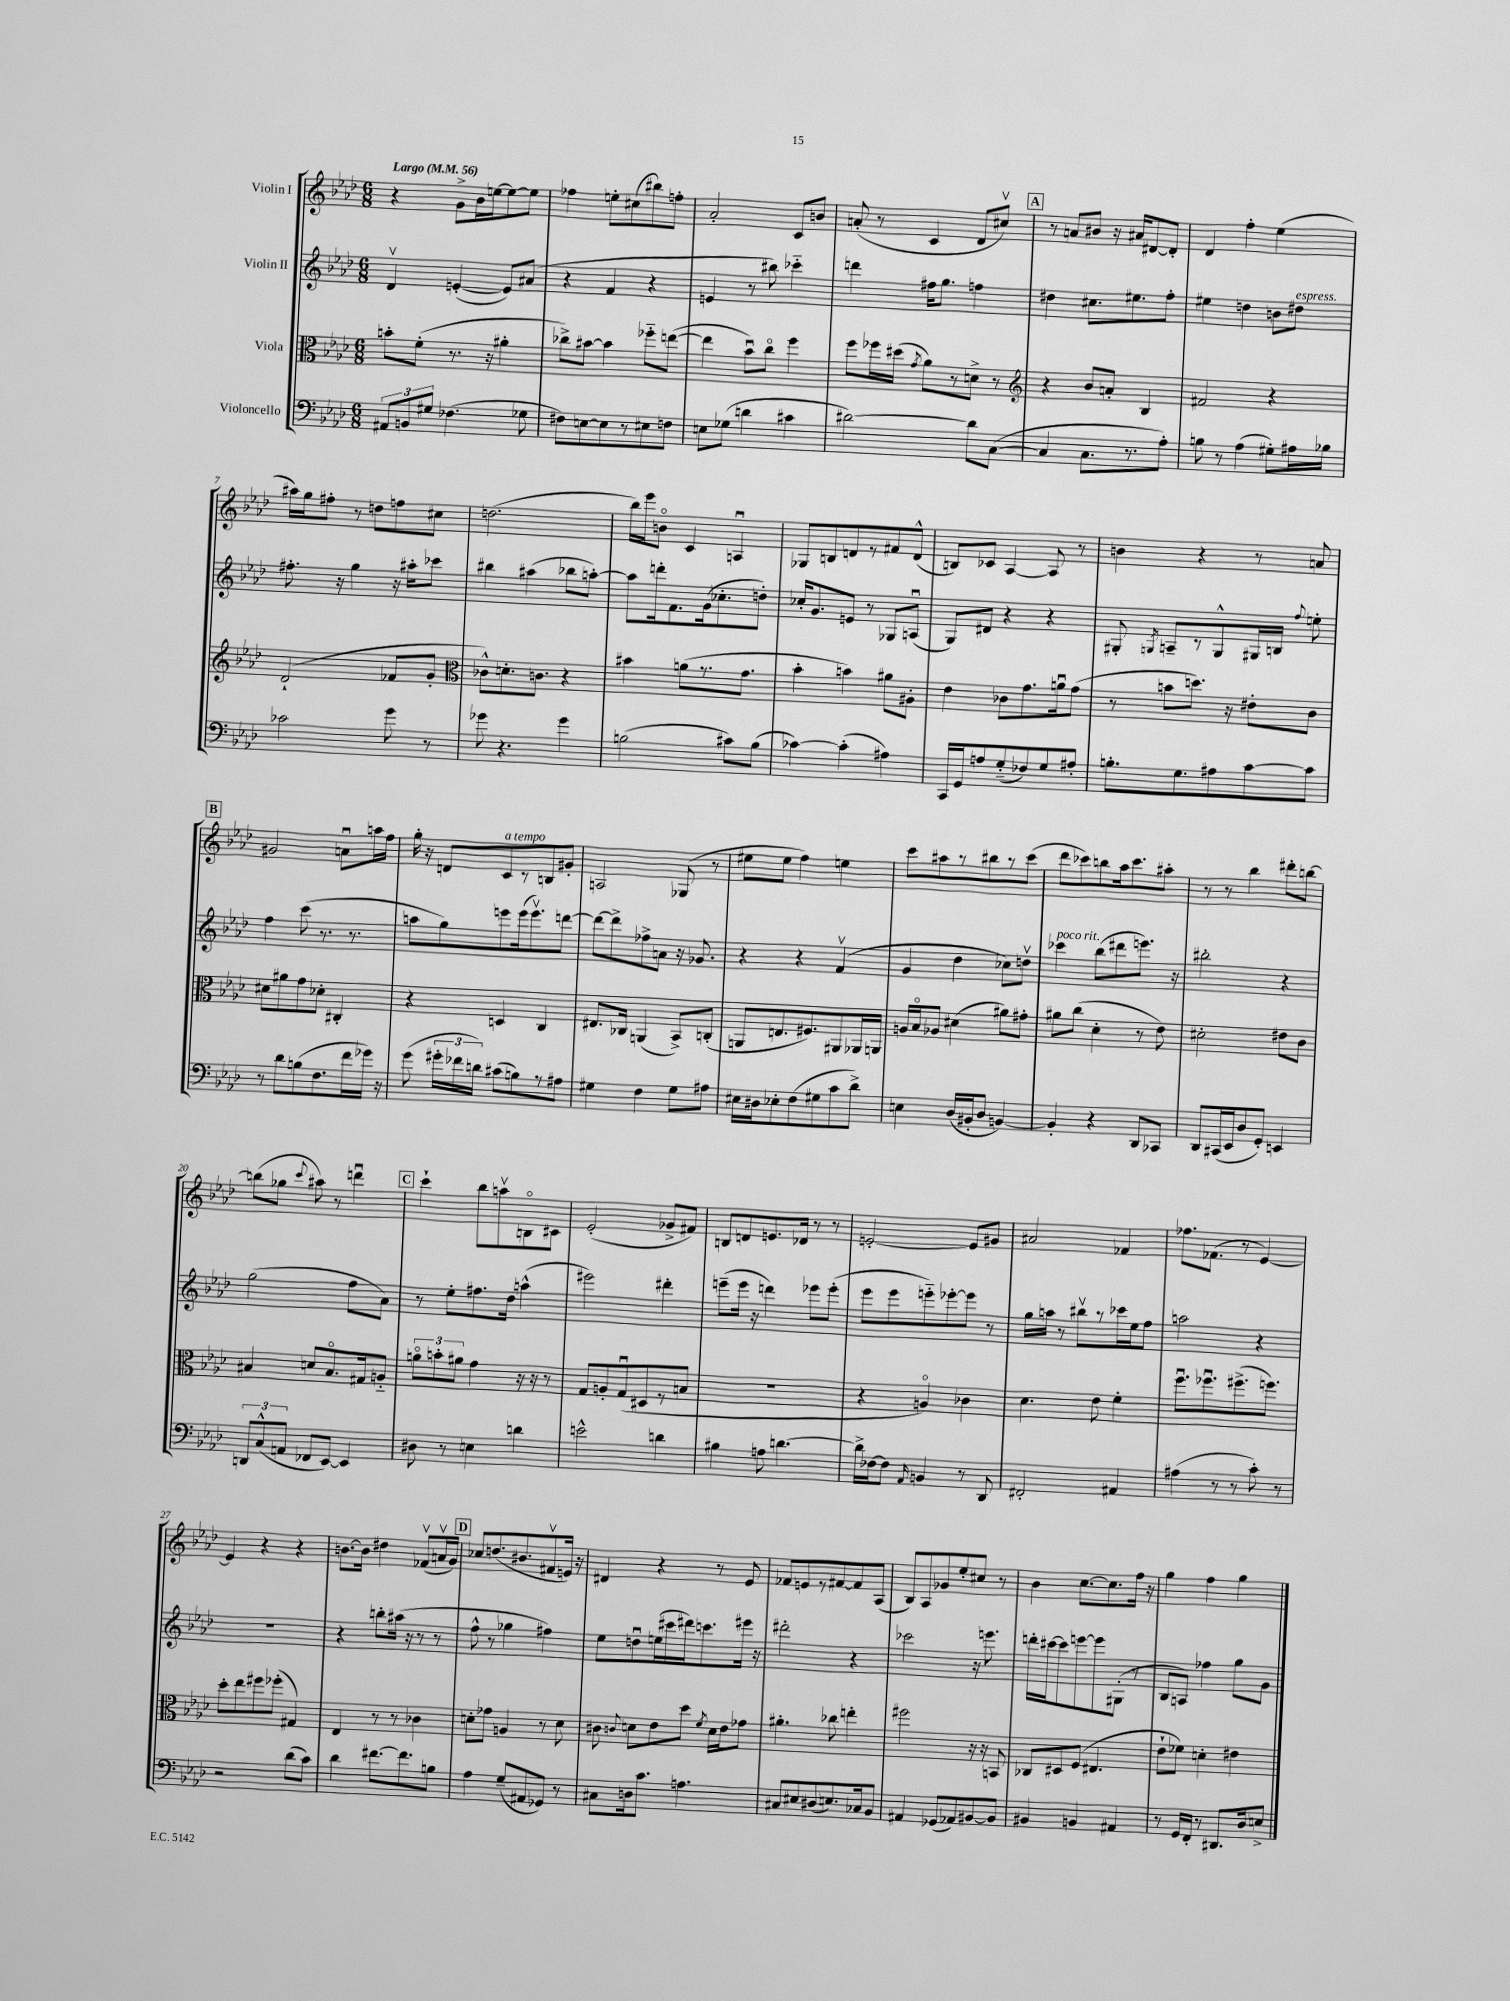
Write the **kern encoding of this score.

**kern	**kern	**kern	**kern
*staff4	*staff3	*staff2	*staff1
*clefF4	*clefC3	*clefG2	*clefG2
*k[b-e-a-d-]	*k[b-e-a-d-]	*k[b-e-a-d-]	*k[b-e-a-d-]
*M6/8	*M6/8	*M6/8	*M6/8
*MM56	*MM56	*MM56	*MM56
12AA#/L	8b'\L	4d-v/	4r
12BB/	.	.	.
.	(8f'\J	.	.
12G#/J	.	.	.
(4.F-\	8.r	([4e'/	8g^\L
.	.	.	16b-\L
.	16r	.	[16ee\J
.	4a#'\	8e/]L)	8ee\_
8G-\	.	(8a#/J	8ee\]J
=	=	=	=
8F#\L)	8cc-^\L)	4r	4ff-\
[8E\	[8b#\J	.	.
8E\]	4b#\]	4f/	8ee'\L
8r	.	.	(8cc#\
8E#\	8ff-'~\L	4r	8bb#\)
8F\J	([8ee\J	.	8ff'\J
=	=	=	=
8E\L	4ee\]	4e/	2a-'/
(8G-\J	.	.	.
4d\	8b-u\L)	8r	.
.	8cco\J	8bb#\)	.
4c#\	4ff\	4ccc-'~\	8c/L
.	.	.	8b/J
=	=	=	=
[2d#\)	8ff\L	4ddd\	(8a'/
.	16ff-\L	.	8r
.	(16dd#\JJ	.	.
.	8qg/	.	.
.	8a-\L)	16ff#\LK	4c/
.	.	8.gg\J	.
.	8r	.	.
8d#\]L	8d^\J	4ff\	8d-/L
([8C\J	8r	.	8cc#v/J)
=	=	=	=
*	*clefG2	*	*
4C/]	4r	4dd#\	8r
.	.	.	8a/L
8.C\L	8b-/L	8.cc#\L	8b#/J
.	8a'/J	.	16r
8.r	.	8.ee#\	16a#/LK
.	4B-/	.	[8d#/
8A-'\J)	.	8ff'\J	8d#'/]J
=	=	=	=
8B\	2f#/	4ee#\	4d-/
8r	.	.	.
(4A-\	.	4dd\	4ff'\
8G#'\L)	4r	8b\L	(4ee-\
16A#\L	.	8dd#\J	.
16B-\JJ	.	.	.
=	=	=	=
2c-\	(2d-`/	8.ff#'\	16aa#\LL)
.	.	.	16gg\J
.	.	.	8ff#'\J
.	.	16r	.
.	.	4gg\	8r
.	.	.	8dd\L
8g\	8f-/L	16r	8ff\
.	.	16aa#'\LK	.
8r	8g'/J	8ccc-\J	8cc#\J
=	=	=	=
*	*clefC3	*	*
8g-\	8c-^^\L)	4bb#\	(2.dd\
4.r	8.d'\	.	.
.	.	(4aa#\	.
.	8.c\J	.	.
4g-\	4r	8bb-\L	.
.	.	[8aa'\J)	.
=	=	=	=
(2B\	4b#\	8aa\]L	16bb-\LL)
.	.	.	16eee-\J
.	.	16ddd'\k	8bo\J
.	.	8.f\	.
.	(8a\L	.	4c/
.	8.r	(16g\k	.
.	.	8.cc-'\	.
8c#\L)	.	.	4Au/
.	8.g\J	.	.
(8B\J	.	8dd'\J)	.
=	=	=	=
[4c-\)	4b-'\	16cc-'/LK	8G-/L
.	.	8.g/	.
.	.	.	8B/
(4c-'\]	4b\)	8e/J	8d/
.	.	8r	8r
4A#\)	8a#\L	8G-/L	8f#/
.	8A#'\J	(8Au/J	(8d^^/J
=	=	=	=
16CC/LL	4e-\	8G/L)	8B/L)
16GG/J	.	.	.
8A/	.	8d#/J	8c-/J
(8G'~/	8c-\L	4r	[4A-/
8F-/)	8.g\	.	.
8G/	.	4r	8A-/]
.	16au\k	.	.
8A#'/J	(8g\J	.	8r
=	=	=	=
8.B'\L	8r	8G#'/	4b\
.	.	8qG/	.
.	8b\L	8A~/L	.
8.G\	.	.	.
.	8.dd\J)	8r	4r
8A#\	.	8G^^/	.
.	16r	.	.
[8c\	8e#'\L	16G#/L	8r
.	.	16B/JJ	.
.	.	8qqff/	.
8c\]J	8c\J	8ee'\	8a/
=	=	=	=
8r	8d#\L	4ff\	2g#/
8d-\L	8a#\	.	.
(8B\	8g\	(8ccc\	.
8.F\	8d-'\J	8.r	.
.	4C#'/	.	8au\L
16f\L	.	8.r	.
16g-\JJ)	.	.	16aa\L
16r	.	.	16ff\JJ
=	=	=	=
(8g\	4r	8aa\L	16gg'\
.	.	.	16r
24g#'\LL	.	8gg\)	8d/L
24f-\	.	.	.
24d\JJ)	.	.	.
(8c#\L	4D/	8eee\	8c/
8B\)	.	(16eee\k	8r
.	.	8.eeev\)	.
8r	4C/	.	8B/
8A#\J	.	[8ddd\J	8g#'/J
=	=	=	=
4G#\	8.E#/L	8ddd\_L	2A/
.	.	8ddd^\]	.
.	16C-/Jk	.	.
4F\	(4AA/	8ff-^\	.
.	.	8a\J	.
8G#\L	8BB-^/L)	16r	(8G-/
.	.	8.g-/	.
8A#\J	(8C'/J	.	8r
=	=	=	=
16E#\LL	8AA/L	4r	8ee#\L
16D#\J	.	.	.
8E-'\	8.E/	.	8ee#\J
(8F\	.	4r	4ff\)
.	8.F#/)	.	.
8G#\	.	.	.
8c\	8AA#/	(4fv/	4ee\
8d-^\J)	16AA-/L	.	.
.	16AA/JJ	.	.
=	=	=	=
4E\	16A/LL	4g/	8ccc\L
.	16B-o/J	.	.
.	8A-/J	.	8aa#\
(16D-/LL	(4d#\	4dd-\	8r
16BB#'/J	.	.	.
8D-/J	.	.	8bb#\
[4BB/)	8a#\L)	8cc-\L)	8r
.	8g#'\J	8ddv\J	(8ccc\J
=	=	=	=
4BB'/]	8a#\L	4ccc-\	8ddd-\L
.	(8cc\J	.	8ccc-\)
4r	4d-'\	(8bb-\L	8bb\
.	.	8ddd#\	16aa-\k
.	.	.	8.ccc-\
8DD-/L	8r	8.eee\J)	.
8CC-/J	8e-\)	.	8aa#'\J
.	.	16r	.
=	=	=	=
8DD-/L	2d#'\	2bb#'\	8r
(16CC#/L	.	.	8r
16EE-/J	.	.	.
8D-/	.	.	4bb-\
8GG'/J)	.	.	.
4EE/	8e#\L	4r	8ddd#'\L
.	8c\J	.	[8bb\J
=	=	=	=
12DD/L	4B#/	(2gg\	(8bb\]L
(12C^^/	.	.	.
.	.	.	8gg-\J
12AA/J	.	.	.
.	.	.	8qqccc/
8FF-/L	8d/L	.	8aa#\)
[8EE-/J)	8.B#o/	.	8r
4EE-/]	.	8ff\L	4dddu\
.	16G#/k	.	.
.	8A'~/J	8a-\J)	.
=	=	=	=
8D#\	12ao\L	8r	4ccc`\
.	12b'\	.	.
8r	.	8ee-'\L	.
.	12a#\J	.	.
4E\	4g\	8.ff#\	8bb-\L
.	.	.	8aav\
.	.	16dd-\Jk	.
4d\	16r	(4aa^^\	8Bo\
.	16r	.	.
.	8r	.	8c#\J
=	=	=	=
2e^^\	8G/L	2eee#\)	(2e-'/
.	8A'/	.	.
.	(8Gu/	.	.
.	8D#/	.	.
4d\	8r	4ddd#'\	8g-^/L
.	8B/J	.	8f#/J)
=	=	=	=
4B#\	2.r	(8eee~\L	8B/L
.	.	16eee\Jk	8d/
.	.	16r	.
8A\	.	4ddd\)	8.e/
[4.d\	.	.	.
.	.	.	16d-/Jk
.	.	8eee-\L	8r
.	.	(8eee-'\J	8r
=	=	=	=
16d^\]LL	4r	8eee-\L	[2e'/
[16F-\J	.	.	.
8F-\]J	.	8eee-\	.
16qqAA-/	.	.	.
4BB/	4Ao/)	8eee'~\)	.
.	.	[8eee-'\	.
8r	4c-\	8eee-\]J	8e/]L
8DD-/	.	8r	8g#/J
=	=	=	=
2FF#'/	4.d-\	16gg\LL	2a#/
.	.	16aa\JJ	.
.	.	8r	.
.	.	8bb#v\L	.
.	8e-\	8r	.
4AA#/	4f'\	16ccc-\L	4f-/
.	.	16ee-\J	.
.	.	8ff\J	.
=	=	=	=
(4A#\	8.ffu\L	2aa\	8.ff-\L
.	8.ff-u\	.	(8.f-\J
8r	.	.	.
8r	(8.ff#^\	.	8r
8c'\)	.	4r	[4e-/)
.	8.ff\J)	.	.
8r	.	.	.
=	=	=	=
2r	8dd-'\L	2.r	4e-/]
.	8ee-\	.	.
.	8ff#\	.	4r
.	(8ff-'\J	.	.
(8d-\L	4G#/)	.	4r
8c\J)	.	.	.
=	=	=	=
4d-\	4E-/	4r	[8.b\L
.	.	.	16b\]Jk
[8.f#\L	8r	8bb'\L	4dd#\
.	8r	(16aa#\Jk	.
8.f#\]	.	16r	.
.	4c-\	8r	(8f-v/L
8B\J	.	8r	16av/L
.	.	.	16g/JJ)
=	=	=	=
4A-\	8d'\L	8ff^^\	8cc-/L
.	8g-\J	8r	(8.dd/
(8G~/L	4A/	4gg-\	.
.	.	.	8.b#/
8AA#/	.	.	.
8GG-/J)	8r	4ff#\)	8f#v/
8r	8d\	.	16e/Jk)
.	.	.	16r
=	=	=	=
8C#\L	8c#\	8ee-\L	4d#/
.	8qqc/	.	.
16D\k	8d\L	8ddu\	.
8.c\J	.	.	.
.	8e-\	(16ee\L	4r
.	.	16ccc#\	.
4.A\	8dd-\J	16ddd#\J)	.
.	.	8.ccc\	.
.	8qf/	.	.
.	16d\LL	.	8r
.	16e-\J	.	.
.	8g-\J	16eee#\Jk	8e-/
.	.	16r	.
=	=	=	=
8C#/L	4.a#'\	2ddd#'\	8f-/L
8E#/	.	.	8e/
(8D#/	.	.	8r
8.E/)	8cc-\	.	[8f#/
.	4ee'\	4r	8f#/]
16C-/k	.	.	.
8BB-/J	.	.	(8A-/J
=	=	=	=
4AA#/	2ff#\	2ccc-\	8B-/L)
.	.	.	8A-/
(8GG-/L	.	.	8g-/
8AA-/)	.	.	8ee-'/
[8BB#/	16r	16r	8cc#/J
.	16r	8.eee\	.
8BB#/]J	8BB/	.	8r
=	=	=	=
4BB#/	8C-/L	16ddd'\LL	4b-\
.	.	[16ccc#\J	.
.	8D#/	8ccc#\]	.
4BB/	(8F/J	[8eee\	[8.cc\L
.	4.E#/	8eee\]	.
.	.	.	8.cc\]
4AA#/	.	(8G#'\J	.
.	.	8r	16ff\Jk
.	.	.	16r
=	=	=	=
8r	8e-`\L	8B-/L	4gg\
16GG/LL	8f-\J)	8A/J)	.
16FF'/JJ	.	.	.
8r	4d'\	4ff-\	4ff\
8.DD#/L	.	.	.
.	4e#\	8gg\L	4gg\
16D-/k	.	.	.
8E^/J	.	8g\J	.
==	==	==	==
*-	*-	*-	*-
